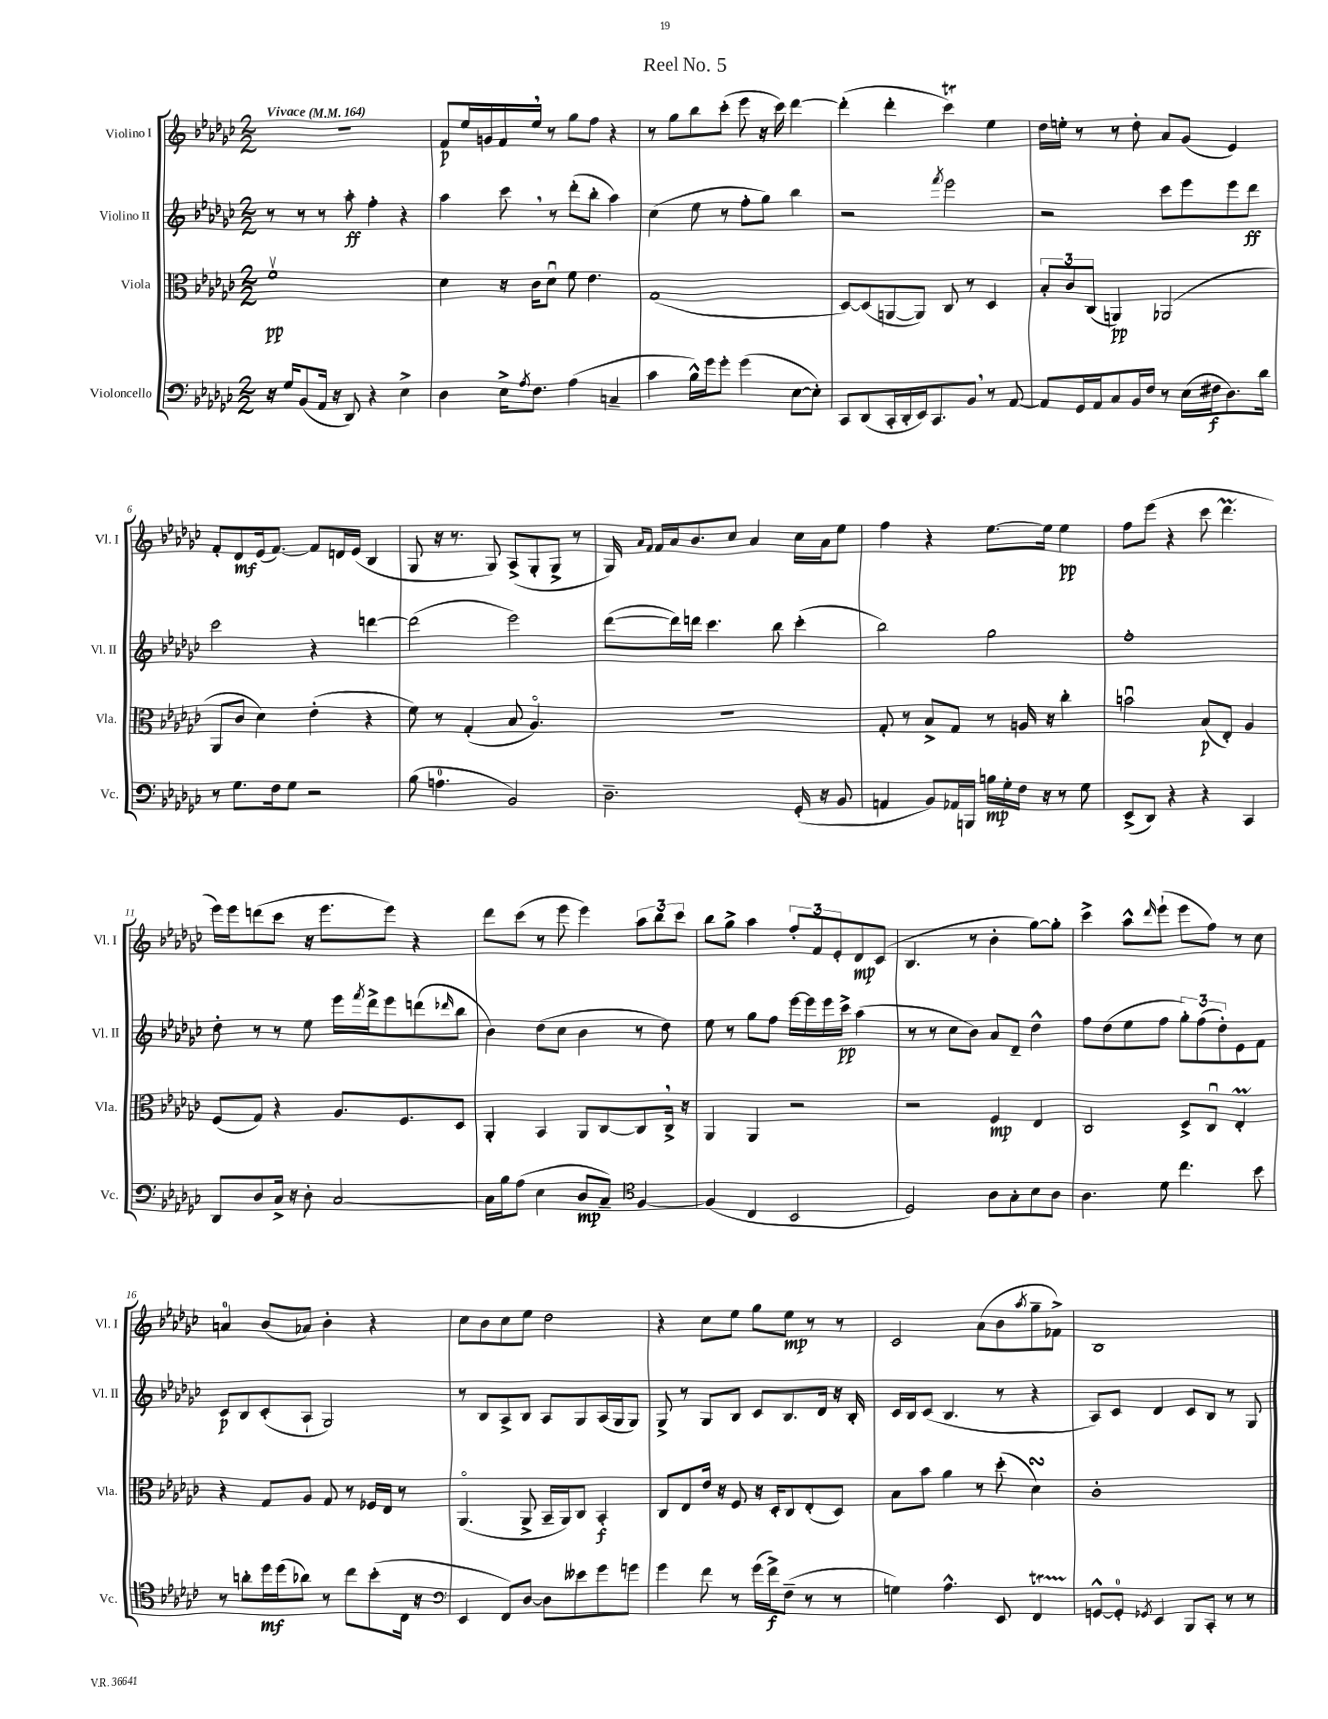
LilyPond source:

\header { title = "Reel No. 5" }
<<
\new StaffGroup <<
\new Staff = "s0" \with { instrumentName = "Violino I" shortInstrumentName = "Vl. I" } {
    \clef treble \key ges \major \numericTimeSignature \time 2/2 \tempo "Vivace" 4 = 164
    R1 |
    f'8\p ees''16 g'16 f'16 ees''16 \breathe r8 ges''8 f''8 r4 |
    r8 ges''8 bes''8 ces'''8-.( ees'''8 r16 ces'''16) des'''4~ |
    des'''4-.( des'''4-. ces'''4\trill) ees''4 |
    des''16 e''16-. r8 r8 des''8-. aes'8 ges'8( ees'4) |
    f'8-. des'8\mf ees'16( f'8.~) f'8 d'16 ees'16( bes4 |
    ges8 r16 r8. ges8) aes8->( ges8-. ges8-> r8 |
    ges16) \grace { aes'16 f'16 } f'16 aes'16 bes'8. ces''8 aes'4 ces''16 aes'16 ees''8 |
    f''4 r4 ees''8.~ ees''16 ees''4\pp |
    f''8 ees'''8( r4 ces'''8 des'''4.\prall |
    ees'''16) ees'''16 d'''8( ces'''8 r16 ees'''8. ees'''8) r4 |
    des'''8 ces'''8( r8 ees'''8 ees'''4) \tuplet 3/2 { aes''8 bes''8 ces'''8 } |
    bes''8 ges''8-> aes''4 \tuplet 3/2 { f''8-. f'8 ees'8-. } des'8\mp ces'8( |
    bes4. r8 bes'4-. ges''8~) ges''8-. |
    ces'''4-> aes''8-^ \grace { des'''16 } ees'''8-!( ees'''8 f''8) r8 ces''8 |
    a'4-0 bes'8( aes'8) bes'4-. r4 |
    ces''8 bes'8 ces''8 ees''8 des''2 |
    r4 ces''8 ees''8 ges''8 ees''8\mp r8 r8 |
    ces'2 aes'8( bes'8 \acciaccatura { aes''8 } ges''8-- fes'8->) |
    bes1 \bar "|." |
}
\new Staff = "s1" \with { instrumentName = "Violino II" shortInstrumentName = "Vl. II" } {
    \clef treble \key ges \major \numericTimeSignature \time 2/2
    r8 r8 r8 aes''8-.\ff f''4-. r4 |
    aes''4 ces'''8 \breathe r8 des'''8-.( bes''8-. aes''4) |
    ces''4( ees''8 r8 f''8-. ges''8) bes''4 |
    r2 \acciaccatura { f'''8 } ees'''2 |
    r2 ces'''8 ees'''8 ees'''8 des'''8\ff |
    ces'''2 r4 d'''4~ |
    d'''2( ees'''2) |
    des'''8~( des'''16) d'''16 ces'''4. bes''8 ces'''4-.( |
    bes''2) ges''2 |
    f''1-. |
    des''8-. r8 r8 ees''8 ees'''16 \acciaccatura { f'''8 } des'''16-> ees'''8 d'''8( \grace { des'''16 } bes''8 |
    bes'4) des''8( ces''8 bes'4 r8 des''8) |
    ees''8 r8 ges''8 f''8 ees'''16~ ees'''16 ees'''16 ces'''16->\pp aes''4( |
    r8 r8 ces''8 bes'8) aes'8 des'8-- des''4-^ |
    f''8 des''8( ees''8 f''8 \tuplet 3/2 { ges''8-.) f''8( des''8-.) } ees'8 f'8 |
    ces'8\p bes8 ces'8-.( aes8-! ges2) |
    r8 bes8 aes8-> bes8 aes8 ges8 aes16( ges16 ges8) |
    ges8-> r8 ges8 bes8 ces'8 bes8. des'16 r16 bes16-. |
    ces'16 bes16 ces'8( bes4. r8 r4 |
    aes8) ces'8 des'4 ces'8 bes8 r8 ges8 \bar "|." |
}
\new Staff = "s2" \with { instrumentName = "Viola" shortInstrumentName = "Vla." } {
    \clef alto \key ges \major \numericTimeSignature \time 2/2
    f'1\upbow\pp |
    des'4 r16 ces'16 des'8\downbow f'8 ees'4. |
    ges1( |
    des8~) des8( a,8~ a,8) ces8 r8 des4 |
    \tuplet 3/2 { bes8-. ces'8 ces8( } a,4\pp) aes,2( |
    aes,8 ces'8 des'4) ees'4-.( r4 |
    f'8) r8 ges4-.( bes8 aes4.\flageolet) |
    r1 |
    ges8-. r8 bes8-> ges8 r8 a16 r16 ces''4-. |
    b'2\downbow bes8\p( ees8-.) aes4 |
    f8( ges8) r4 aes8. f8. des8 |
    aes,4-. bes,4 aes,8 ces8~ ces8 ces16-> \breathe r16 |
    aes,4 aes,4 r2 |
    r2 f4\mp ees4 |
    ces2 des8-> ces8\downbow ees4-.\prall |
    r4 ges8 aes8 ges8 r8 fes16 ees16 r8 |
    aes,4.\flageolet( aes,8-> bes,16-- aes,16) ces8 bes,4-.\f |
    ces8 ees8 ees'16 r16 f8 r16 des16-. ces8 ees8-.( des8) |
    bes8 bes'8 aes'4 r8 des''8-.( des'4\turn) |
    ces'1-. \bar "|." |
}
\new Staff = "s3" \with { instrumentName = "Violoncello" shortInstrumentName = "Vc." } {
    \clef bass \key ges \major \numericTimeSignature \time 2/2
    r16 ges16 bes,8( aes,16 r16 des,8) r4 ees4-> |
    des4 ees16-> \acciaccatura { aes8 } f8. aes4( c4-- |
    ces'4 bes16-^) ges'16 ges'8-. ges'4( ees8~ ees8-.) |
    ces,8 des,8( ces,16-. des,16-. ees,16) ces,8. bes,8 \breathe r8 aes,8~ |
    aes,8 ges,16 aes,16 ces8 bes,16 f16 r8 ees16( fis16\f des8.) des'16 |
    r8 ges8. f16 ges8 r2 |
    bes8( a4.-0 bes,2) |
    des2.-- ges,16-.( r16 bes,8 |
    a,4 bes,8) aes,16 b,,16 b16\mp ges16-. f16 r16 r8 ges8 |
    ees,8->( des,8) r4 r4 ces,4 |
    des,8 des8 ces16-> r16 des8-. ces2~ |
    ces16 bes16 aes8( ees4 des8\mp ces8--) \clef tenor f4~ |
    f4( ces4 bes,2 |
    des2) aes8 ges8-. bes8 aes8 |
    aes4. des'8 ces''4. bes'8 |
    r8 a'8-. des''16\mf des''16( aes'8) r8 ces''8 bes'8-.( ces16 r16 |
    \clef bass ees,4 f,8) des8~ des8 eeses'8 ges'8 g'8 |
    ges'4 f'8 r8 ges'16( f'16->\f) f8--( r8 r8 |
    g4) aes4.-^ ees,8 f,4\startTrillSpan |
    g,8~-^\stopTrillSpan g,8-0-. \acciaccatura { ges,8 } ees,4 bes,,8 ces,8-. r8 r8 \bar "|." |
}
>>
>>
